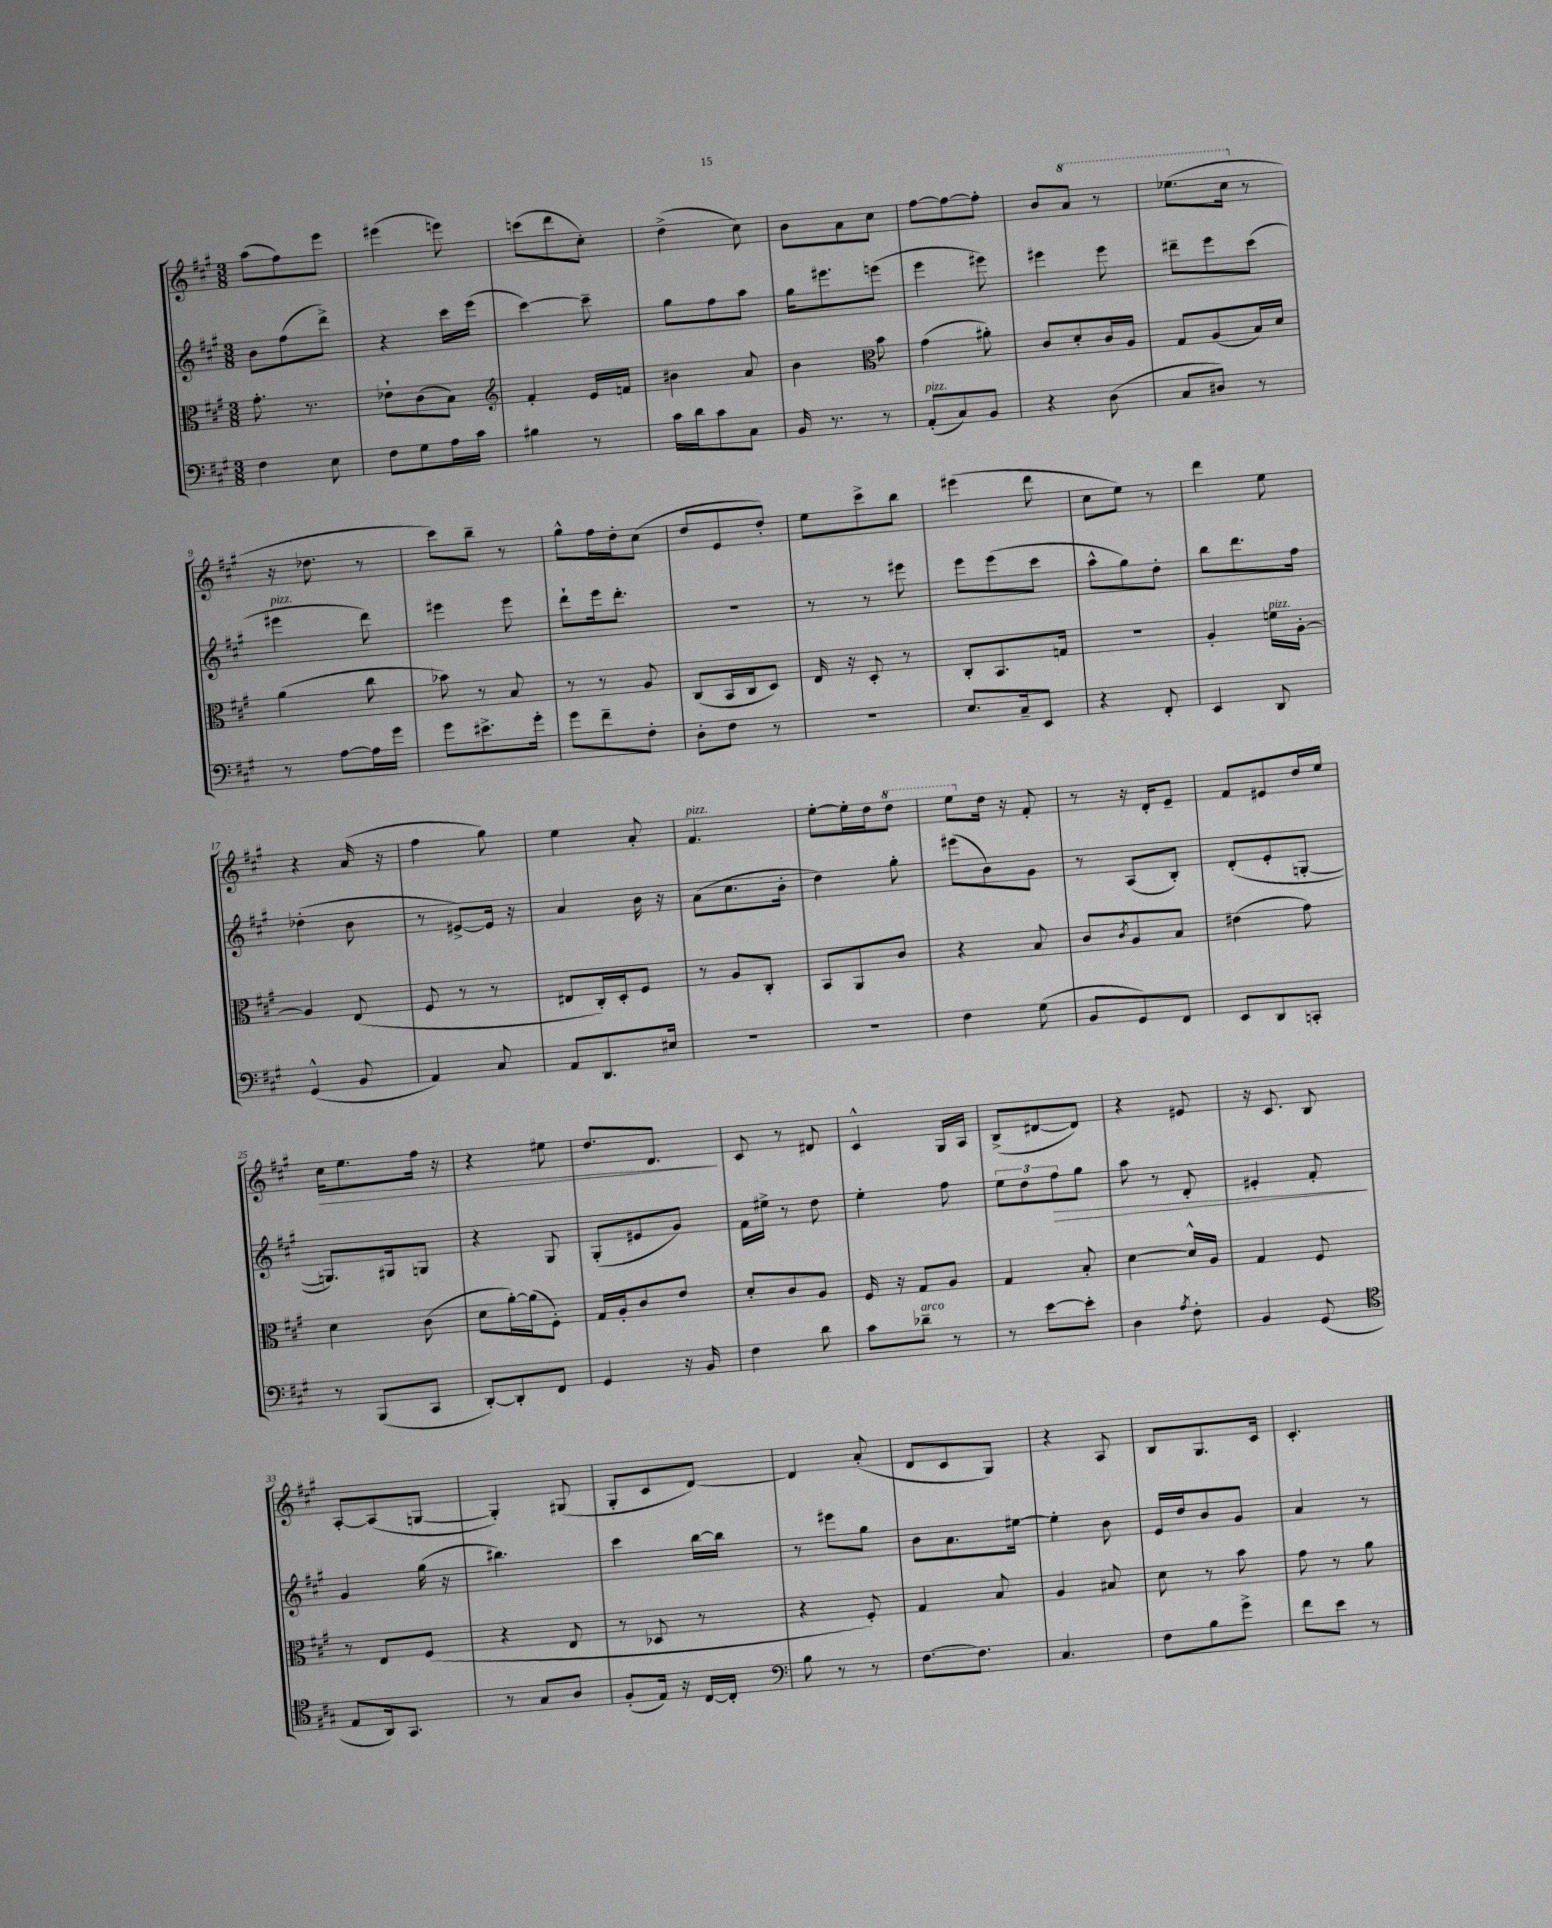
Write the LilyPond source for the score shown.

<<
\new StaffGroup <<
\new Staff = "s0" {
    \clef treble \key a \major \numericTimeSignature \time 3/8
    a''8( fis''8) e'''8 |
    eis'''4( e'''8) |
    c'''8( d'''8 cis''8-.) |
    d''4->( cis''8) |
    b'8 a'8 cis''8 |
    fis''8~ fis''8~ fis''8-. |
    b'8 \ottava #1 a''8 r8 |
    ees'''8.( cis'''16 \ottava #0 r8 |
    r16 des''8. r8 |
    cis'''8) b''8-- r8 |
    gis''8-^ fis''16 d''16-. cis''8( |
    d''8 e'8 d''8-.) |
    e''8 cis'''8-> b''8 |
    eis'''4( d'''8 |
    cis''8 e''8) r8 |
    d'''4 e''8 |
    r4 a'16( r16 |
    fis''4 gis''8) |
    e''4 a'8-. |
    fis'4.^\markup { \italic "pizz." } |
    e''8~-. e''16-. d''16 \ottava #1 d'''8 |
    e'''8 \ottava #0 d''16 r16 fis'8-. |
    r8 r16 d'16-. e'8-- |
    fis'8 eis'8 d''16 e''16 |
    cis''16\> e''8. fis''16 r16 |
    r4 eis''8 |
    d''8. d'8.\! |
    cis'8 r8 dis'8 |
    cis'4-^ gis16 a16 |
    b8->( dis'8~ dis'8) |
    r4 eis'8 |
    r16 cis'8. b8 |
    a8~-. a8( g8~ |
    g4-.) gis8( |
    gis8-. cis'8 d'8~) |
    d'4 a'8-.( |
    d'8 cis'8 gis8) |
    r4 a8 |
    b8 gis8. cis'16 |
    cis'4.-. \bar "|." |
}
\new Staff = "s1" {
    \clef treble \key a \major \numericTimeSignature \time 3/8
    b'8 fis''8( d'''8->) |
    r4 cis'''16 e'''16( |
    cis'''4~) cis'''8-- |
    gis''8 fis''8 a''8 |
    gis''16 eis'''8. e'''8( |
    e'''4 eis'''8) |
    eis'''4 eis'''8 |
    dis'''8-- e'''8 cis'''8( |
    eis'''4^\markup { \italic "pizz." } d'''8) |
    eis'''4 eis'''8 |
    d'''8-! e'''16 d'''8.-. |
    R4. |
    r8 r8 eis'''8 |
    e'''8 e'''8( cis'''8 |
    a''8-^ gis''8) d''8-. |
    b''8 d'''8. fis''16 |
    des''4-.( b'8 |
    r8 eis'8~->) eis'16 r16 |
    a'4 b'16 r16 |
    a'8( cis''8. b'16-. |
    d''4) gis''8-. |
    eis'''8( b'8) gis'8 |
    r8 a8( b8-.) |
    d'8-.( e'8-. g8~-. |
    g8.) gis16 g8 |
    r4 gis8 |
    gis8-.( eis'8 gis'8) |
    fis'16 eis''16-> r8 d''8 |
    e''4-. fis''8 |
    \tuplet 3/2 { e''8 d''8 fis''8\> } gis''8 |
    a''8 r8 d'8-. |
    eis'4-. fis'8-.\! |
    gis'4 gis''16( r16 |
    bis''4.) |
    cis'''4 b''16~ b''16 |
    r8 eis'''8 gis''8 |
    b'8 a'8. eis''16~ |
    eis''4-. b'8 |
    e'16 d''16 b'8 gis'8 |
    a'4 r8 \bar "|." |
}
\new Staff = "s2" {
    \clef alto \key a \major \numericTimeSignature \time 3/8
    gis'8.-. r8. |
    ees'8-! cis'8( b8) |
    \clef treble fis'4-. e'16 f'16 |
    bis'4 a'8 |
    b'4 \clef alto b'8 |
    gis'4( ais'8-.) |
    cis'8 d'8-. cis'16 a16 |
    gis8 a8( b16) d'16 |
    a'4( cis''8 |
    bes'8) r8 b8 |
    r8 r8 a8 |
    cis8( b,16 cis16 d8) |
    e16 r16 d8-. r8 |
    cis8-. b,8. g16 |
    R4. |
    a4-. f'16^\markup { \italic "pizz." } a16~-. |
    a4 e8( |
    fis8 r8 r8 |
    eis8 cis16-.) d16-. fis8 |
    r8 a8 cis8-. |
    b,8 a,8 cis'8 |
    r4 b8 |
    cis'8 \acciaccatura { cis'8 } a8 b8 |
    eis'4( gis'8) |
    d'4 cis'8( |
    d'8 a'16~-.) a'16( fis8-.) |
    gis16 a16-. cis'8 e'8 |
    d'8-. cis'8 a8 |
    fis16 r16 gis8 a8 |
    gis4 b8-. |
    d'4~ d'16-^ a16 |
    gis4 fis8 |
    r8 e8 fis8( |
    r4 e8 |
    r8 des8 r8 |
    r4 fis8-.) |
    gis4 b8 |
    a4 bis8 |
    d'8 r8 b'8 |
    gis'8 r8 a'8 \bar "|." |
}
\new Staff = "s3" {
    \clef bass \key a \major \numericTimeSignature \time 3/8
    fis4 e8 |
    fis8 gis8 a16 cis'16 |
    bis4 r8 |
    cis'16 d'16 cis'8 cis8 |
    b,16 r8. r8 |
    a,8-.^\markup { \italic "pizz." }( cis8) b,8 |
    r4 d8( |
    cis8 dis8) r8 |
    r8 a8~ a16 gis'16 |
    gis'8 eis'8.-> gis'16-. |
    gis'8 fis'8-- fis8-. |
    d8-. fis8 r8 |
    R4. |
    e8. cis16-- e,8 |
    r4 fis,8-. |
    e,4 d,8 |
    gis,4-^( b,8 |
    a,4) cis8 |
    a,8 d,8. eis16 |
    R4. |
    R4. |
    fis4 gis8( |
    b,8 gis,8) fis,8 |
    e,8 d,8 c,8-. |
    r8 b,,8( cis,8 |
    d,8~-.) d,8-. fis,8 |
    gis,4 r16 b,16 |
    fis4 d'8 |
    cis'8 des'8--^\markup { \italic "arco" } r8 |
    r8 e'8~ e'8-. |
    d4 \acciaccatura { a8 } fis8-. |
    b,4 gis,8( |
    \clef tenor e8 a,16) gis,8. |
    r8 gis8 a8 |
    fis8-.( e16) r16 cis16~ cis16-. |
    \clef bass b8 r8 r8 |
    fis8.~ fis8. |
    cis4. |
    fis8 b8 gis'8-> |
    fis'8 e'8 r8 \bar "|." |
}
>>
>>
